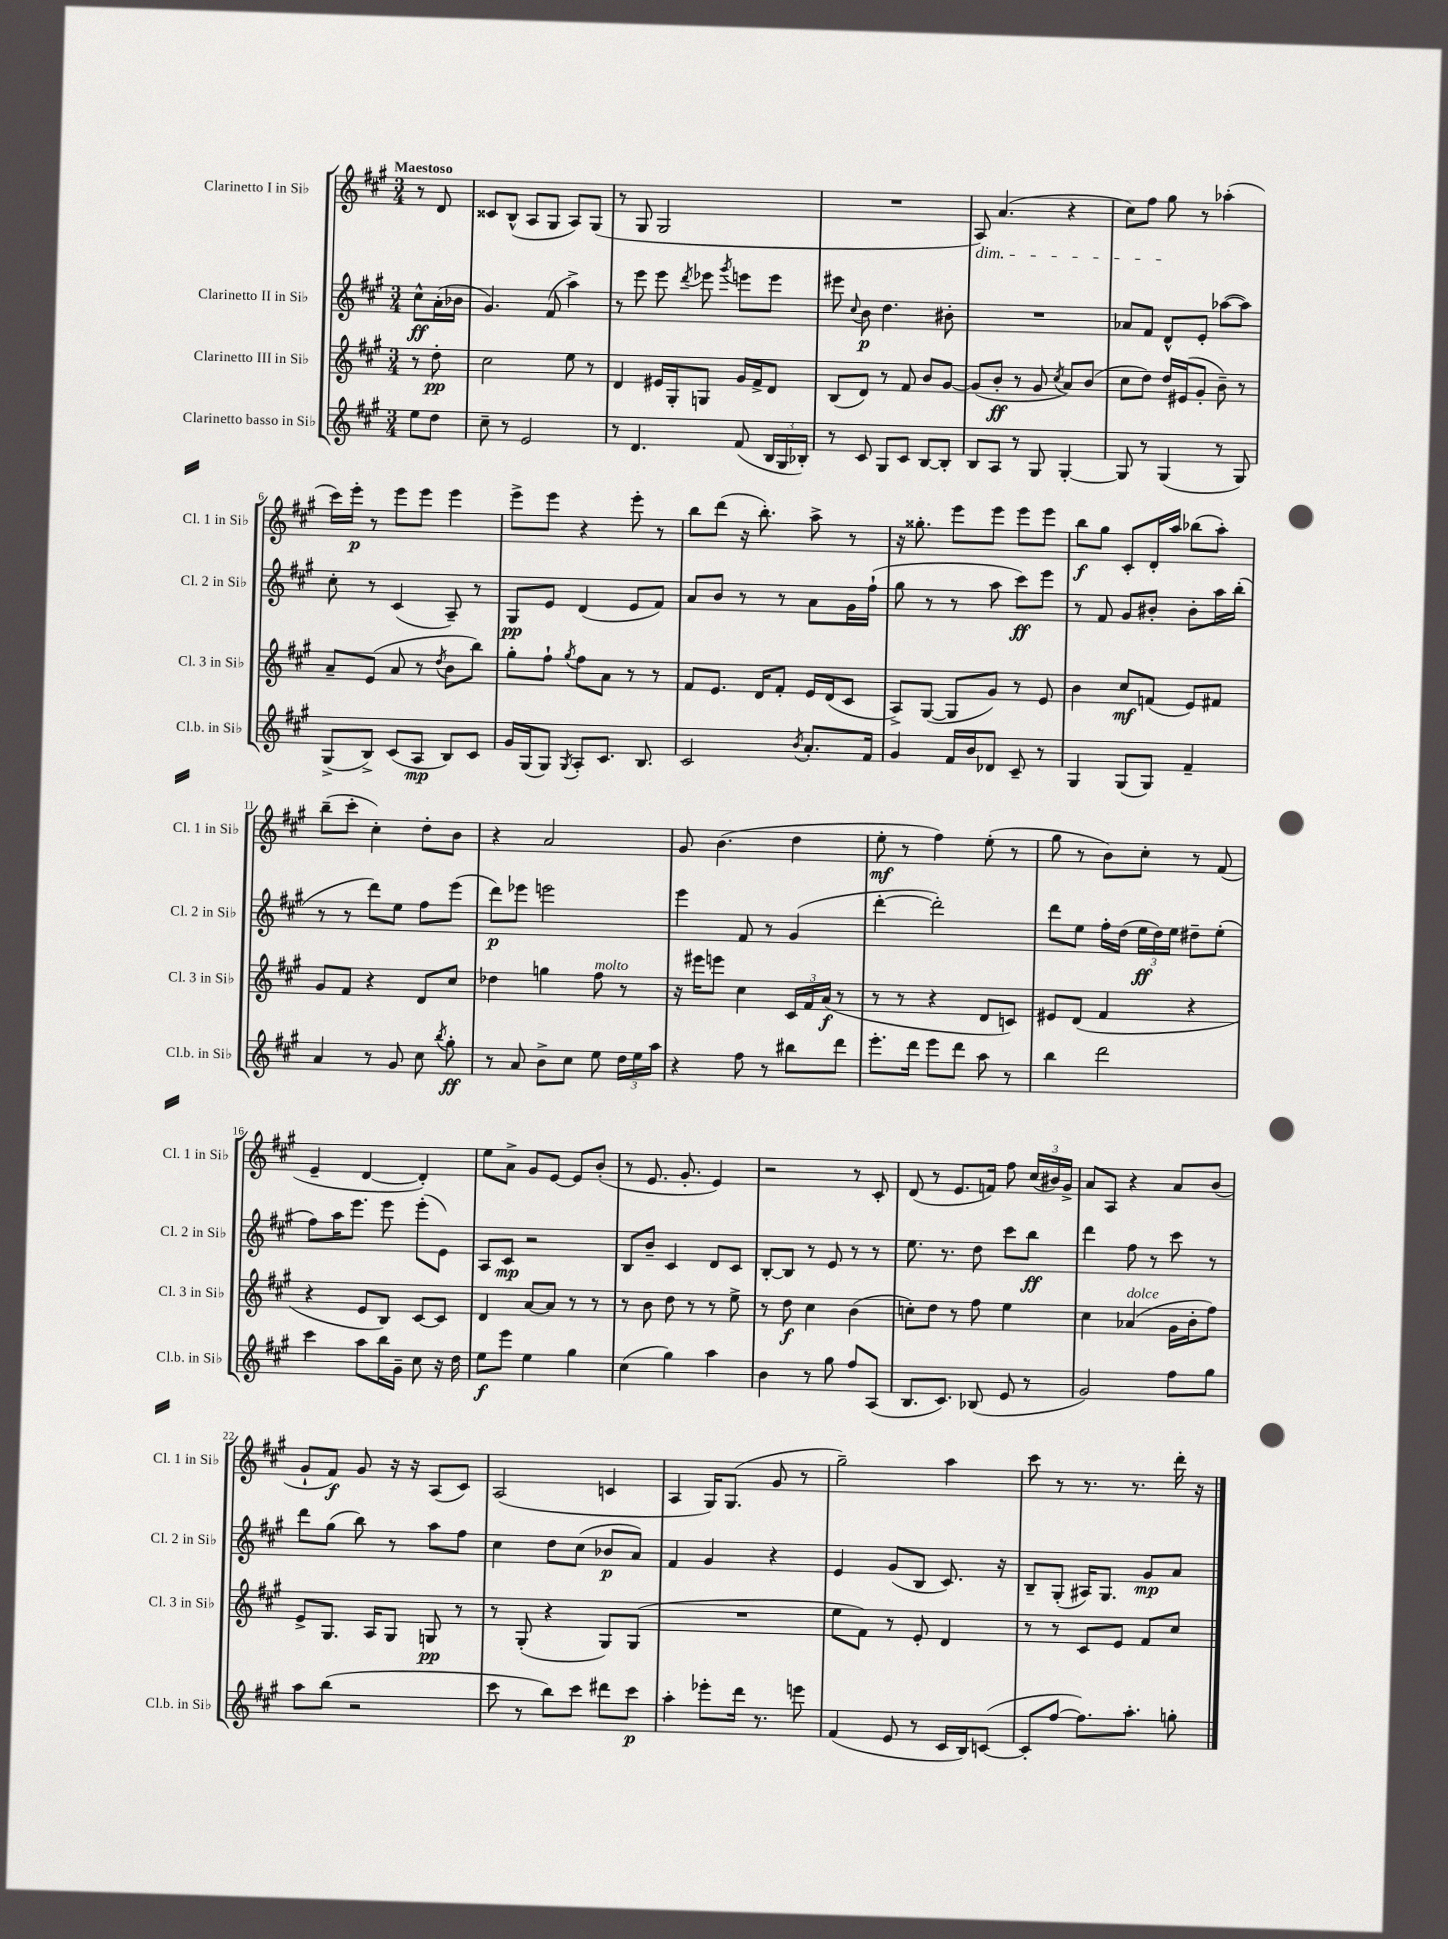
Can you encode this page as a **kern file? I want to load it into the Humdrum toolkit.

**kern	**dynam	**kern	**dynam	**kern	**dynam	**kern	**dynam
*part4	*part4	*part3	*part3	*part2	*part2	*part1	*part1
*staff4	*staff4	*staff3	*staff3	*staff2	*staff2	*staff1	*staff1
*I"Clarinetto basso in Si♭	*	*I"Clarinetto III in Si♭	*	*I"Clarinetto II in Si♭	*	*I"Clarinetto I in Si♭	*
*I'Cl.b. in Si♭	*	*I'Cl. 3 in Si♭	*	*I'Cl. 2 in Si♭	*	*I'Cl. 1 in Si♭	*
*clefG2	*	*clefG2	*	*clefG2	*	*clefG2	*
*k[f#c#g#]	*	*k[f#c#g#]	*	*k[f#c#g#]	*	*k[f#c#g#]	*
*M3/4	*	*M3/4	*	*M3/4	*	*M3/4	*
=	=	=	=	=	=	=	=
!	!	!	!	!	!	!LO:TX:a:B:t=Maestoso	!
8ee\L	.	8r	.	8cc#^^\L	ff	8r	.
8dd\J	.	8dd'\	pp	(16a'\L	.	8d/	.
.	.	.	.	16b-X\JJ	.	.	.
=1	=1	=1	=1	=1	=1	=1	=1
8cc#~\	.	2cc#\	.	4.g#/)	.	8c##X/L	.
8r	.	.	.	.	.	(8B^^/J	.
2e/	.	.	.	.	.	8A/L	.
.	.	.	.	(8f#/	.	8G#/J	.
.	.	8ee\	.	4aa^\)	.	8A/L)	.
.	.	8r	.	.	.	(8G#/J	.
=2	=2	=2	=2	=2	=2	=2	=2
8r	.	4d/	.	8r	.	8r	.
4.d/	.	.	.	8eee\	.	8G#/	.
.	.	16e#X/LL	.	8eee\	.	2G#/	.
.	.	16G#'/J	.	.	.	.	.
.	.	.	.	8qddd/	.	.	.
.	.	8Gn/J	.	8eee-X\	.	.	.
.	.	.	.	8qggg#/	.	.	.
(8f#/	.	16g#/LL	.	8eeen\L	.	.	.
.	.	16f#^/J	.	.	.	.	.
24B/LL	.	8d/J	.	8eee\J	.	.	.
24G#/	.	.	.	.	.	.	.
24B-X'/JJ)	.	.	.	.	.	.	.
=3	=3	=3	=3	=3	=3	=3	=3
8r	.	(8B/L	.	8eee#X\	.	2.r	.
.	.	.	.	8qqcc#/	.	.	.
8c#/	.	8d/J)	.	8b\	p	.	.
8G#/L	.	8r	.	4.dd\	.	.	.
8c#/J	.	8f#/	.	.	.	.	.
[8B/L	.	8b/L	.	.	.	.	.
8B'/J]	.	[8g#/J	.	8b#X'\	.	.	.
=4	=4	=4	=4	=4	=4	=4	=4
!	!	!	!	!	!	!LO:TX:b:i:t=dim.	!
8B/L	.	(8g#/L]	.	2.r	.	8A/)	.
8A/J	.	8b'/J	ff	.	.	(4.a/	.
8r	.	8r	.	.	.	.	.
8G#/	.	8g#/	.	.	.	.	.
.	.	8qcc#/	.	.	.	.	.
[4G#'/	.	8a/L)	.	.	.	4r	.
.	.	(8b/J	.	.	.	.	.
=5	=5	=5	=5	=5	=5	=5	=5
8G#/]	.	8cc#\L	.	8a-X/L	.	8cc#\L)	.
8r	.	8dd\J)	.	8f#/J	.	8ff#\J	.
(4G#/	.	16dd/LL	.	8d^^/L	.	8gg#\	.
.	.	(16e#X/J	.	.	.	.	.
.	.	8g#'/J	.	8e'/J	.	8r	.
8r	.	8b~\)	.	([8aa-X\L	.	(4aa-X'\	.
8G#/)	.	8r	.	8aa-\J])	.	.	.
!!LO:LB:g=z
=6	=6	=6	=6	=6	=6	=6	=6
(8G#^/L	.	8a~/L	.	8cc#'\	.	16ccc#\LL)	.
.	.	.	.	.	.	16eee'\JJ	p
8B^/J)	.	(8e/J	.	8r	.	8r	.
(8c#/L	.	8a/	.	(4c#/	.	8eee\L	.
8A/J	mp	8r	.	.	.	8eee\J	.
.	.	8qdd/	.	.	.	.	.
8B/L)	.	8b\L	.	8A~/)	.	4eee\	.
8c#/J	.	8bb\J)	.	8r	.	.	.
=7	=7	=7	=7	=7	=7	=7	=7
16g#/LL	.	8gg#'\L	.	8G#/L	pp	8eee^\L	.
(16G#/J	.	.	.	.	.	.	.
8G#/J)	.	8ff#`\J	.	8e/J	.	8eee\J	.
8qG#/	.	8qgg#/	.	.	.	.	.
8A'/L	.	8ff#\L	.	(4d/	.	4r	.
8.c#/J	.	8a\J	.	.	.	.	.
.	.	8r	.	8e/L	.	8eee'\	.
8.B/	.	.	.	.	.	.	.
.	.	8r	.	8f#/J)	.	8r	.
=8	=8	=8	=8	=8	=8	=8	=8
2c#/	.	8f#/L	.	8a/L	.	8bb\L	.
.	.	8.e/J	.	8b/J	.	(8ddd\J	.
.	.	.	.	8r	.	16r	.
.	.	16d/KL	.	.	.	8.bb'\)	.
.	.	8f#'/J	.	8r	.	.	.
8qb/	.	.	.	.	.	.	.
8.a'/L	.	16e/LL	.	8a\L	.	8aa^\	.
.	.	(16d/J	.	.	.	.	.
.	.	8c#/J	.	16g#\L	.	8r	.
16f#/Jk	.	.	.	(16ff#`\JJ	.	.	.
=9	=9	=9	=9	=9	=9	=9	=9
4g#/	.	8A^/L)	.	8gg#\	.	16r	.
.	.	.	.	.	.	8.gg##X'\	.
.	.	([8G#/J	.	8r	.	.	.
16f#/LL	.	8G#/L]	.	8r	.	8eee\L	.
16b/J	.	.	.	.	.	.	.
8d-X/J	.	8g#/J)	.	8aa\	.	8eee\J	.
8c#~/	.	8r	.	8ccc#\L)	ff	8eee\L	.
8r	.	8e/	.	8eee\J	.	8eee\J	.
=10	=10	=10	=10	=10	=10	=10	=10
4G#/	.	4b\	.	8r	.	8bb\L	f
.	.	.	.	8f#/	.	8gg#\J	.
(8G#/L	.	8cc#/L	mf	8g#/L	.	8c#'/L	.
8G#/J)	.	(8fn/J	.	8b#X'/J	.	16d'/L	.
.	.	.	.	.	.	16aa/JJ	.
4f#~/	.	8e/L)	.	8b#'\L	.	(8bb-X\L	.
.	.	8f#X/J	.	16aa\L	.	8aa'\J)	.
.	.	.	.	(16bb'\JJ	.	.	.
!!LO:LB:g=z
=11	=11	=11	=11	=11	=11	=11	=11
4a/	.	8g#/L	.	8r	.	(8bb~\L	.
.	.	8f#/J	.	8r	.	8ccc#'\J	.
8r	.	4r	.	8ddd\L)	.	4cc#'\)	.
8g#/	.	.	.	8ee\J	.	.	.
8cc#\	.	8d/L	.	8ff#\L	.	8dd'\L	.
8qbb/	.	.	.	.	.	.	.
8gg#'\	ff	8cc#/J	.	(8eee\J	.	8b\J	.
=12	=12	=12	=12	=12	=12	=12	=12
8r	.	4dd-X\	.	8ddd\L)	p	4r	.
8a/	.	.	.	8eee-X\J	.	.	.
8b^\L	.	4ggn\	.	2eeen\	.	2a/	.
8cc#\J	.	.	.	.	.	.	.
!	!	!LO:TX:a:i:t=molto	!	!	!	!	!
8ee\	.	8ff#\	.	.	.	.	.
24dd\LL	.	8r	.	.	.	.	.
24ee\	.	.	.	.	.	.	.
24aa\JJ	.	.	.	.	.	.	.
=13	=13	=13	=13	=13	=13	=13	=13
4r	.	16r	.	4eee\	.	8g#/	.
.	.	16eee#X\KL	.	.	.	.	.
.	.	8eeen\J	.	.	.	(4.b\	.
8ff#\	.	4cc#\	.	8f#/	.	.	.
8r	.	.	.	8r	.	.	.
8bb#X\L	.	24c#/LL	.	(4g#/	.	4dd\	.
.	.	24f#/	.	.	.	.	.
.	.	(24a/JJ	f	.	.	.	.
8ddd\J	.	8r	.	.	.	.	.
=14	=14	=14	=14	=14	=14	=14	=14
8.eee'\L	.	8r	.	[4ddd'\	.	8ee'\	mf
.	.	8r	.	.	.	8r	.
16ddd\Jk	.	.	.	.	.	.	.
8eee\L	.	4r	.	2ddd'\])	.	4ff#\)	.
8ddd\J	.	.	.	.	.	.	.
8aa\	.	8d/L	.	.	.	(8ee'\	.
8r	.	8cn/J)	.	.	.	8r	.
=15	=15	=15	=15	=15	=15	=15	=15
4bb\	.	8e#X/L	.	8ddd\L	.	8gg#\	.
.	.	(8d/J	.	8ee\J	.	8r	.
2ddd\	.	4f#/	.	16ff#'\LL	.	8b\L)	.
.	.	.	.	(16dd\JJ	.	.	.
.	.	.	.	24ee\LL	ff	8cc#'\J	.
.	.	.	.	24dd\)	.	.	.
.	.	.	.	24ee\JJ	.	.	.
.	.	4r	.	8dd#X~\L	.	8r	.
.	.	.	.	(8ee'\J	.	(8f#/	.
!!LO:LB:g=z
=16	=16	=16	=16	=16	=16	=16	=16
4ccc#\	.	4r	.	8ff#\L)	.	4e~/	.
.	.	.	.	16aa\K	.	.	.
.	.	.	.	8.eee\J	.	.	.
8aa\L	.	8e/L	.	.	.	[4d/	.
16bb\L	.	8B/J)	.	8eee\	.	.	.
16g#~\JJ	.	.	.	.	.	.	.
8cc#\	.	[8c#/L	.	(8eee'\L	.	4d'/])	.
16r	.	8c#/J]	.	8e\J)	.	.	.
16dd\	.	.	.	.	.	.	.
=17	=17	=17	=17	=17	=17	=17	=17
8ee\L	f	4d/	.	8A/L	.	8ee\L	.
8eee\J	.	.	.	8c#/J	mp	8a^\J	.
4ee\	.	[8a/L	.	2r	.	8g#/L	.
.	.	8a/J]	.	.	.	[8e/J	.
4gg#\	.	8r	.	.	.	8e/L]	.
.	.	8r	.	.	.	(8b'/J	.
=18	=18	=18	=18	=18	=18	=18	=18
(4cc#\	.	8r	.	8B/L	.	8r	.
.	.	8b\	.	8b~/J	.	8.e/	.
4gg#\)	.	8dd\	.	4c#/	.	.	.
.	.	.	.	.	.	8.g#'/	.
.	.	8r	.	.	.	.	.
4aa\	.	8r	.	8d/L	.	4e/)	.
.	.	8ee^\	.	8c#/J	.	.	.
=19	=19	=19	=19	=19	=19	=19	=19
4b\	.	8r	.	[8B'/L	.	2r	.
.	.	8dd\	f	8B/J]	.	.	.
8r	.	4cc#\	.	8r	.	.	.
8gg#\	.	.	.	8e/	.	.	.
8ff#/L	.	(4b\	.	8r	.	8r	.
(8A/J	.	.	.	8r	.	8c#'/	.
=20	=20	=20	=20	=20	=20	=20	=20
8.B/L	.	8ccn'\L)	.	8.ee\	.	(8d/	.
.	.	8dd\J	.	.	.	8r	.
8.c#/J)	.	.	.	8.r	.	.	.
.	.	8r	.	.	.	8.e/L	.
(8B-X/	.	8ff#\	.	8dd\	.	.	.
.	.	.	.	.	.	16fn/Jk)	.
8e/	.	4ee\	.	8ccc#\L	.	8ff#\	.
8r	.	.	.	8bb\J	ff	(24cc#/LL	.
.	.	.	.	.	.	24b#X/)	.
.	.	.	.	.	.	24g#^/JJ	.
=21	=21	=21	=21	=21	=21	=21	=21
2g#/)	.	4cc#\	.	4ddd\	.	8a/L	.
.	.	.	.	.	.	8A/J	.
!	!	!LO:TX:a:i:t=dolce	!	!	!	!	!
.	.	(4a-X/	.	8ff#\	.	4r	.
.	.	.	.	8r	.	.	.
8ff#\L	.	16g#\LL	.	8ccc#\	.	8a/L	.
.	.	16b'\J	.	.	.	.	.
8gg#\J	.	8ff#\J)	.	8r	.	(8b/J	.
!!LO:LB:g=z
=22	=22	=22	=22	=22	=22	=22	=22
8aa\L	.	8e^/L	.	8ddd\L	.	8g#`/L	.
(8bb\J	.	8.G#/J	.	(8gg#\J	.	8f#/J)	f
2r	.	.	.	8bb\)	.	8g#/	.
.	.	16A/KL	.	.	.	.	.
.	.	8G#/J	.	8r	.	16r	.
.	.	.	.	.	.	16r	.
.	.	8Gn/	pp	8aa\L	.	(8A/L	.
.	.	8r	.	8ff#\J	.	8c#/J)	.
=23	=23	=23	=23	=23	=23	=23	=23
8ccc#\	.	8r	.	4cc#\	.	(2A/	.
8r	.	(8G#'/	.	.	.	.	.
8bb\L)	.	4r	.	8dd\L	.	.	.
8ccc#\J	.	.	.	(8cc#\J	.	.	.
8ddd#X\L	.	8G#/L)	.	8b-X/L	p	4cn/	.
8ccc#\J	p	(8G#/J	.	8a/J)	.	.	.
=24	=24	=24	=24	=24	=24	=24	=24
4aa'\	.	2.r	.	4f#/	.	4A/	.
8eee-X'\L	.	.	.	4g#/	.	16G#/KL)	.
.	.	.	.	.	.	(8.G#/J	.
16ddd\Jk	.	.	.	.	.	.	.
8.r	.	.	.	.	.	.	.
.	.	.	.	4r	.	8g#/	.
8eeen\	.	.	.	.	.	8r	.
=25	=25	=25	=25	=25	=25	=25	=25
(4f#/	.	8ee\L	.	4e/	.	2gg#~\)	.
.	.	8f#\J)	.	.	.	.	.
8e/	.	8r	.	(8g#/L	.	.	.
8r	.	8e'/	.	8B/J	.	.	.
16c#/LL	.	4d/	.	8.c#/)	.	4aa\	.
16B/J)	.	.	.	.	.	.	.
([8cn/J	.	.	.	.	.	.	.
.	.	.	.	16r	.	.	.
=26	=26	=26	=26	=26	=26	=26	=26
8c'/L]	.	8r	.	8B~/L	.	8ccc#\	.
[8ff#/J	.	8r	.	(8G#'/J	.	8r	.
8.ff#\L])	.	8c#/L	.	16A#X/KL)	.	8.r	.
.	.	.	.	8.G#/J	.	.	.
.	.	8e/J	.	.	.	.	.
8.aa'\J	.	.	.	.	.	8.r	.
.	.	8f#/L	.	8g#/L	mp	.	.
8ggn'\	.	8cc#/J	.	8a/J	.	16ddd'\	.
.	.	.	.	.	.	16r	.
==	==	==	==	==	==	==	==
*-	*-	*-	*-	*-	*-	*-	*-
